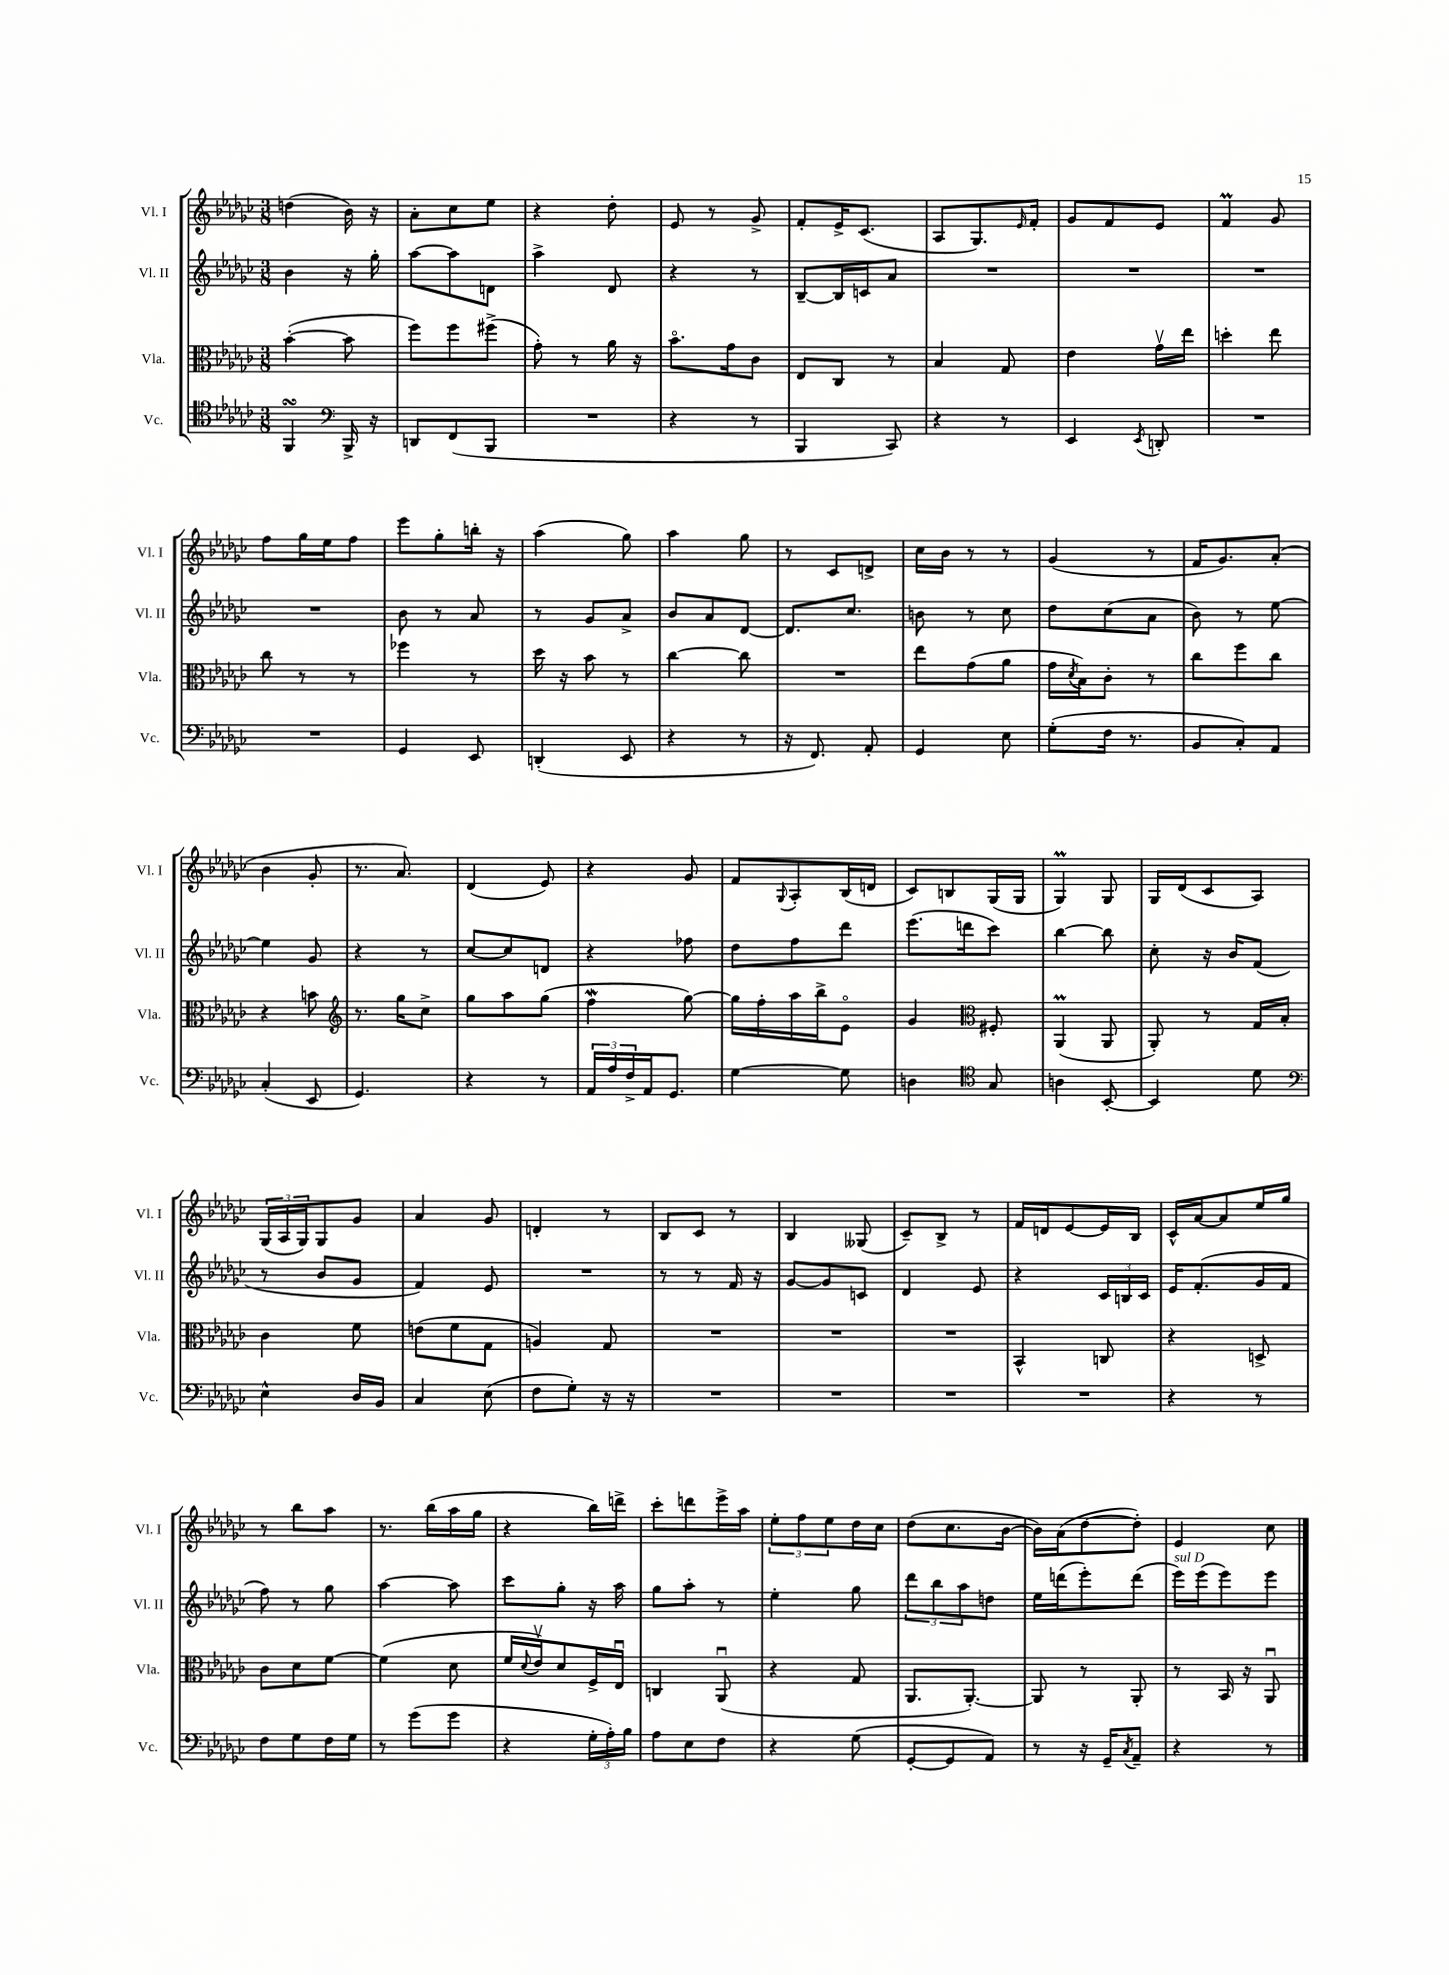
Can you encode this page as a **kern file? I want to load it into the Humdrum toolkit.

**kern	**kern	**kern	**kern
*staff4	*staff3	*staff2	*staff1
*clefC4	*clefC3	*clefG2	*clefG2
*k[b-e-a-d-g-c-]	*k[b-e-a-d-g-c-]	*k[b-e-a-d-g-c-]	*k[b-e-a-d-g-c-]
*M3/8	*M3/8	*M3/8	*M3/8
4FF	([4b-'	4b-	(4dd
*clefF4	*	*	*
16BBB-^	8b-]	16r	16b-)
16r	.	16gg-'	16r
=	=	=	=
8DD	8ff)	[8aa-	8a-'
(8FF	8ff	8aa-]	8cc-
8BBB-	(8ff#^	8d	8ee-
=	=	=	=
4.r	8g-')	4aa-^	4r
.	8r	.	.
.	16a-	8d-	8dd-'
.	16r	.	.
=	=	=	=
4r	8.b-o	4r	8e-
.	.	.	8r
.	16g-	.	.
8r	8c-	8r	8g-^
=	=	=	=
4BBB-	8E-	[8B-~	8f'
.	8C-	16B-]	16e-^
.	.	16c	(8.c-
8CC-)	8r	8a-	.
=	=	=	=
4r	4B-	4.r	8A-
.	.	.	8.G-)
8r	8G-	.	.
.	.	.	16qqe-
.	.	.	16f'
=	=	=	=
4EE-	4e-	4.r	8g-
.	.	.	8f
8qEE-	.	.	.
8DD'	16g-v	.	8e-
.	16ee-	.	.
=	=	=	=
4.r	4dd'	4.r	4f
.	8ee-	.	8g-
=	=	=	=
4.r	8cc-	4.r	8ff
.	8r	.	16gg-
.	.	.	16ee-
.	8r	.	8ff
=	=	=	=
4GG-	4ff-	8b-	8eee-
.	.	8r	8gg-'
8EE-	8r	8a-	16bb'
.	.	.	16r
=	=	=	=
(4DD'	16dd-	8r	(4aa-
.	16r	.	.
.	8b-	8g-	.
8EE-	8r	8a-^	8gg-)
=	=	=	=
4r	[4cc-	8b-	4aa-
.	.	8a-	.
8r	8cc-]	[8d-	8gg-
=	=	=	=
16r	4.r	8.d-]	8r
8.FF)	.	.	.
.	.	.	8c-
.	.	8.cc-	.
8AA-'	.	.	8d^
=	=	=	=
4GG-	8ee-	8b	16cc-
.	.	.	16b-
.	(8g-	8r	8r
8E-	8a-	8cc-	8r
=	=	=	=
(8G-'	16g-	8dd-	(4g-
.	8qd-	.	.
.	16B-)	.	.
16F	8c-'	(8cc-	.
8.r	.	.	.
.	8r	8a-	8r
=	=	=	=
8BB-	8cc-	8b-)	16f
.	.	.	8.g-)
8C-')	8ff	8r	.
8AA-	8cc-	[8ee-	(8a-'
=	=	=	=
(4C-'	4r	4ee-]	4b-
8EE-	8b	8g-	8g-'
=	=	=	=
*	*clefG2	*	*
4.GG-)	8.r	4r	8.r
.	16gg-	.	8.a-)
.	8cc-^	8r	.
=	=	=	=
4r	8gg-	[8cc-	(4d-
.	8aa-	8cc-]	.
8r	(8gg-	8d	8e-)
=	=	=	=
24AA-	4ff	4r	4r
24A-	.	.	.
24F^	.	.	.
16AA-	.	.	.
8.GG-	.	.	.
.	[8gg-)	8ff-	8g-
=	=	=	=
[4G-	16gg-]	8dd-	8f
.	16ff'	.	.
.	.	.	8qqG-
.	16aa-	8ff	8A-'
.	16bb-^	.	.
8G-]	8e-o	8ddd-	(16B-
.	.	.	16d
=	=	=	=
4D	4g-	(8.eee-	8c-)
.	.	.	8B
.	.	16ddd	.
*clefC4	*clefC3	*	*
8G-	8F#'	8ccc-)	(16G-
.	.	.	16G-
=	=	=	=
4A	(4AA-	[4bb-	4G-)
[8BB-'	8AA-	8bb-]	8G-
=	=	=	=
4BB-]	8AA-')	8cc-'	16G-
.	.	.	(16d-
.	8r	16r	8c-
.	.	16b-	.
8d-	16G-	(8f	8A-)
.	16B-'	.	.
=	=	=	=
*clefF4	*	*	*
4E-^^	4c-	8r	(24G-
.	.	.	24A-
.	.	.	24G-)
.	.	8b-	8G-
16D-	8f	8g-	8g-
16BB-	.	.	.
=	=	=	=
4C-	(8e	4f)	4a-
.	8f	.	.
(8E-	8G-	8e-	8g-
=	=	=	=
8F	4A)	4.r	4d'
8G-')	.	.	.
16r	8G-	.	8r
16r	.	.	.
=	=	=	=
4.r	4.r	8r	8B-
.	.	8r	8c-
.	.	16f	8r
.	.	16r	.
=	=	=	=
4.r	4.r	[8g-	4B-
.	.	8g-]	.
.	.	8c	(8G--
=	=	=	=
4.r	4.r	4d-	8c-~)
.	.	.	8B-^
.	.	8e-	8r
=	=	=	=
4.r	4BB-^^	4r	16f
.	.	.	16d
.	.	.	[8e-
.	8C	24c-	16e-]
.	.	24B	.
.	.	.	16B-
.	.	24c-	.
=	=	=	=
4r	4r	16e-	16c-^^
.	.	(8.f'	[16a-
.	.	.	8a-]
8r	8D^	16g-	16ee-
.	.	16f	16gg-
=	=	=	=
8F	8c-	8ff)	8r
8G-	8d-	8r	8bb-
16F	[8f	8gg-	8aa-
16G-	.	.	.
=	=	=	=
8r	(4f]	[4aa-	8.r
(8g-	.	.	.
.	.	.	(16bb-
8g-	8d-	8aa-]	16aa-
.	.	.	16gg-
=	=	=	=
4r	16f	8ccc-	4r
.	8qqd-	.	.
.	16e-v)	.	.
.	8d-	8gg-'	.
24G-'	16F^	16r	16bb-)
24A-')	.	.	.
.	16E-u	16aa-	16ddd^
24B-	.	.	.
=	=	=	=
8A-	4C	8gg-	8ccc-'
8E-	.	8aa-'	8ddd
8F	(8AA-u	8r	16eee-^
.	.	.	16aa-
=	=	=	=
4r	4r	4ee-'	12ee-'
.	.	.	12ff
.	.	.	12ee-
(8G-	8G-	8gg-	16dd-
.	.	.	16cc-
=	=	=	=
[8GG-'	8.AA-	12ddd-	(8dd-
.	.	12bb-	.
8GG-]	.	.	8.cc-
.	.	12aa-	.
.	[8.AA-')	.	.
8AA-)	.	8dd	.
.	.	.	[16b-
=	=	=	=
8r	8AA-]	16ee-	16b-])
.	.	(16ddd	(16a-
16r	8r	8eee-')	[8dd-
16GG-~	.	.	.
8qC-	.	.	.
8AA-~	8AA-'	(8ddd	8dd-'])
=	=	=	=
4r	8r	16eee-)	4e-
.	.	(16eee-	.
.	16BB-	8eee-)	.
.	16r	.	.
8r	8AA-u	8eee-	8cc-
==	==	==	==
*-	*-	*-	*-
